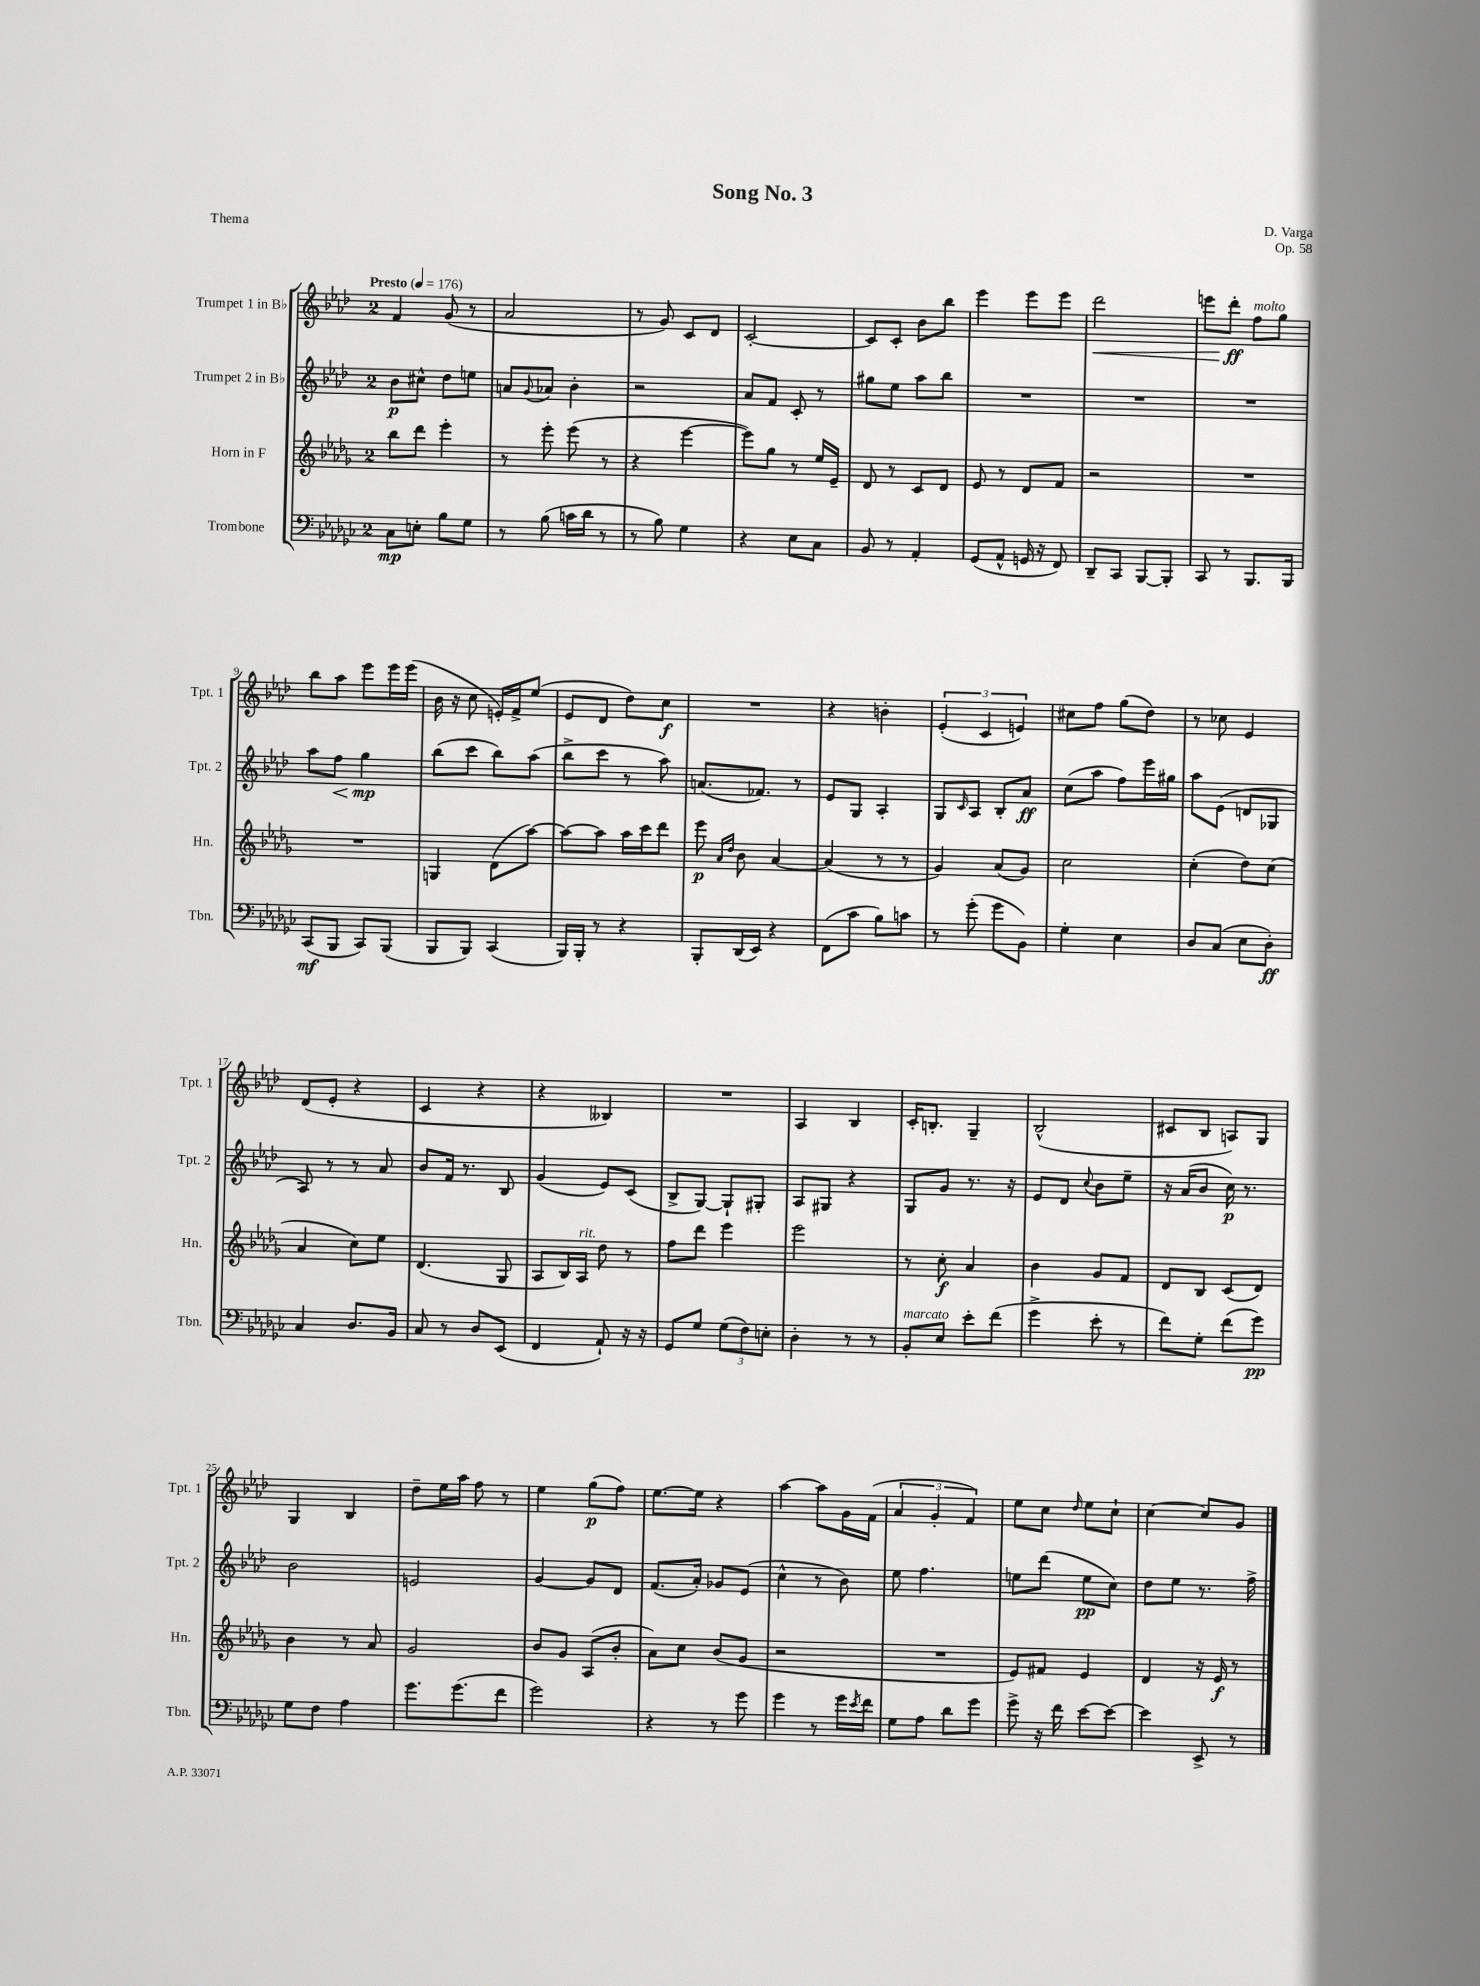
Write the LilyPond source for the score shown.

\header { title = "Song No. 3" composer = "D. Varga" opus = "Op. 58" piece = "Thema" }
<<
\new StaffGroup <<
\new Staff = "s0" \with { instrumentName = "Trumpet 1 in Bb" shortInstrumentName = "Tpt. 1" } {
    \clef treble \key aes \major \once \override Staff.TimeSignature.style = #'single-digit \time 2/4 \tempo "Presto" 4 = 176
    f'4 g'8( r8 |
    aes'2 |
    r8 g'8) c'8 des'8 |
    c'2~-. |
    c'8 c'8-. bes'8 bes''8 |
    ees'''4 ees'''8 ees'''8 |
    des'''2\< |
    e'''8 des'''8-.\ff\! f''8^\markup { \italic "molto" } g''8 |
    bes''8 aes''8 ees'''8 ees'''16 ees'''16( |
    bes'16 r16 c''8 e'16-.) f'16-> ees''8( |
    ees'8 des'8 des''8) c''8\f |
    R2 |
    r4 b'4-. |
    \tuplet 3/2 { ees'4-.( c'4 e'4) } |
    cis''8 f''8 g''8( des''8) |
    r8 ces''8 ees'4 |
    des'8( ees'8-. r4 |
    c'4 r4 |
    r4 beses4) |
    R2 |
    aes4 bes4 |
    c'16-. b8.-. g4-- |
    bes2-^( |
    cis'8 bes8 a8) g8 |
    g4 bes4 |
    des''8-- ees''16 aes''16 f''8 r8 |
    ees''4 g''8\p( f''8) |
    ees''8.~ ees''16 r4 |
    aes''4~ aes''8 g'16 f'16( |
    \tuplet 3/2 { aes'4 g'4-. f'4) } |
    ees''8 c''8 \grace { des''16 } ees''8 c''8-! |
    c''4~ c''8 g'8 \bar "|." |
}
\new Staff = "s1" \with { instrumentName = "Trumpet 2 in Bb" shortInstrumentName = "Tpt. 2" } {
    \clef treble \key aes \major \once \override Staff.TimeSignature.style = #'single-digit \time 2/4
    bes'8\p cis''8-^ des''8 e''8 |
    a'8 \appoggiatura { g'8 } aes'8 bes'4-. |
    r2 |
    aes'8 f'8 c'8-. r8 |
    gis''8 ees''8 aes''8 bes''8 |
    R2 |
    R2 |
    R2 |
    aes''8 f''8\< g''4\mp\! |
    bes''8( c'''8 bes''8) aes''8( |
    bes''8-> c'''8 r8 aes''8) |
    a'8.( fes'8.) r8 |
    ees'8 g8 aes4-. |
    g8 \grace { c'16 } aes8 bes8-. aes'8\ff |
    c''8( aes''8 f''8) ees'''16 gis''16 |
    aes''8 ees'8( d'8 ges8 |
    aes8) r8 r8 aes'8 |
    bes'8 f'16 r8. bes8 |
    g'4( ees'8) c'8( |
    bes8-> g8~) g8-! gis8-. |
    aes8 gis8 r4 |
    g8 g'8 r8. r16 |
    ees'8 des'8 \appoggiatura { c''8 } bes'8 ees''8-- |
    r16 aes'16( bes'8 c''16\p) r8. |
    bes'2 |
    e'2 |
    g'4~ g'8 des'8 |
    f'8.( aes'16-.) ges'8 ees'8( |
    c''4-^ r8 bes'8) |
    ees''8 f''4. |
    e''8 des'''8( e''8\pp c''8) |
    des''8 ees''8 r8. f''16-> \bar "|." |
}
\new Staff = "s2" \with { instrumentName = "Horn in F" shortInstrumentName = "Hn." } {
    \clef treble \key des \major \once \override Staff.TimeSignature.style = #'single-digit \time 2/4
    bes''8 des'''8 ees'''4-. |
    r8 ees'''8-. ees'''8( r8 |
    r4 ees'''4~ |
    ees'''8) ges''8 r8 ees''16 ees'16-- |
    des'8 r8 c'8 des'8 |
    ees'8 r8 des'8 f'8 |
    r2 |
    R2 |
    R2 |
    g4 des'8( aes''8~) |
    aes''8~ aes''8 aes''16 c'''16 des'''8 |
    ees'''8\p \grace { aes'16 des''16 } bes'8 aes'4~ |
    aes'4( r8 r8 |
    ges'4) aes'8( ges'8) |
    c''2 |
    c''4-.( des''8) c''8( |
    aes'4 c''8) ees''8 |
    des'4.( ges8 |
    aes8 bes16) aes16^\markup { \italic "rit." } des''8 r8 |
    f''8 des'''8 ees'''4 |
    ees'''2 |
    r8 c''8-.\f aes'4 |
    bes'4 ges'8 f'8 |
    des'8 bes8 c'8( des'8) |
    bes'4 r8 aes'8 |
    ges'2 |
    bes'8 ges'8 aes8( bes'8-. |
    aes'8) c''8 bes'8( ges'8 |
    r2 |
    R2 |
    ees'8) fis'8 ees'4 |
    des'4 r16 ees'16\f r8 \bar "|." |
}
\new Staff = "s3" \with { instrumentName = "Trombone" shortInstrumentName = "Tbn." } {
    \clef bass \key ges \major \once \override Staff.TimeSignature.style = #'single-digit \time 2/4
    ces8\mp e8-. bes8 ges8 |
    r8 bes8( c'16 des'16 r8 |
    r8 bes8) ges4 |
    r4 ees8 ces8 |
    bes,8 r8 aes,4-. |
    ges,8( aes,8-^ g,16 r16 f,8) |
    des,8-- ces,8 bes,,8~ bes,,8-. |
    ces,8 r8 bes,,8. bes,,16 |
    ces,8\mf( bes,,8 ces,8) bes,,8( |
    bes,,8 bes,,8) ces,4( |
    bes,,16) bes,,16-. r8 r4 |
    bes,,8-. des,16( ees,16) r4 |
    f,8( ces'8 bes8) c'8 |
    r8 ges'8-.( ges'8 bes,8) |
    ges4-. ees4 |
    des8 ces8( ees8 des8-.\ff) |
    ces4 des8. bes,16 |
    ces8 r8 des8 ees,8( |
    f,4 aes,8-!) r16 r16 |
    ges,8 ges8 \tuplet 3/2 { ges8( f8) e8-. } |
    des4-. r8 r8 |
    bes,8-.^\markup { \italic "marcato" } ees8 ees'8-. f'8( |
    ges'4-> ees'8-. r8 |
    f'8) ges8-. f'8( ges'8\pp) |
    ges8 f8 aes4 |
    ges'8. ges'8.( f'8 |
    ges'2) |
    r4 r8 ges'8 |
    ges'4 r8 ges'16 \acciaccatura { ees'8 } f'16 |
    ges8 aes8 des'8 ges'8 |
    ges'8-> r16 f'16 ees'8~ ees'8~ |
    ees'4 ees,8-> r8 \bar "|." |
}
>>
>>
